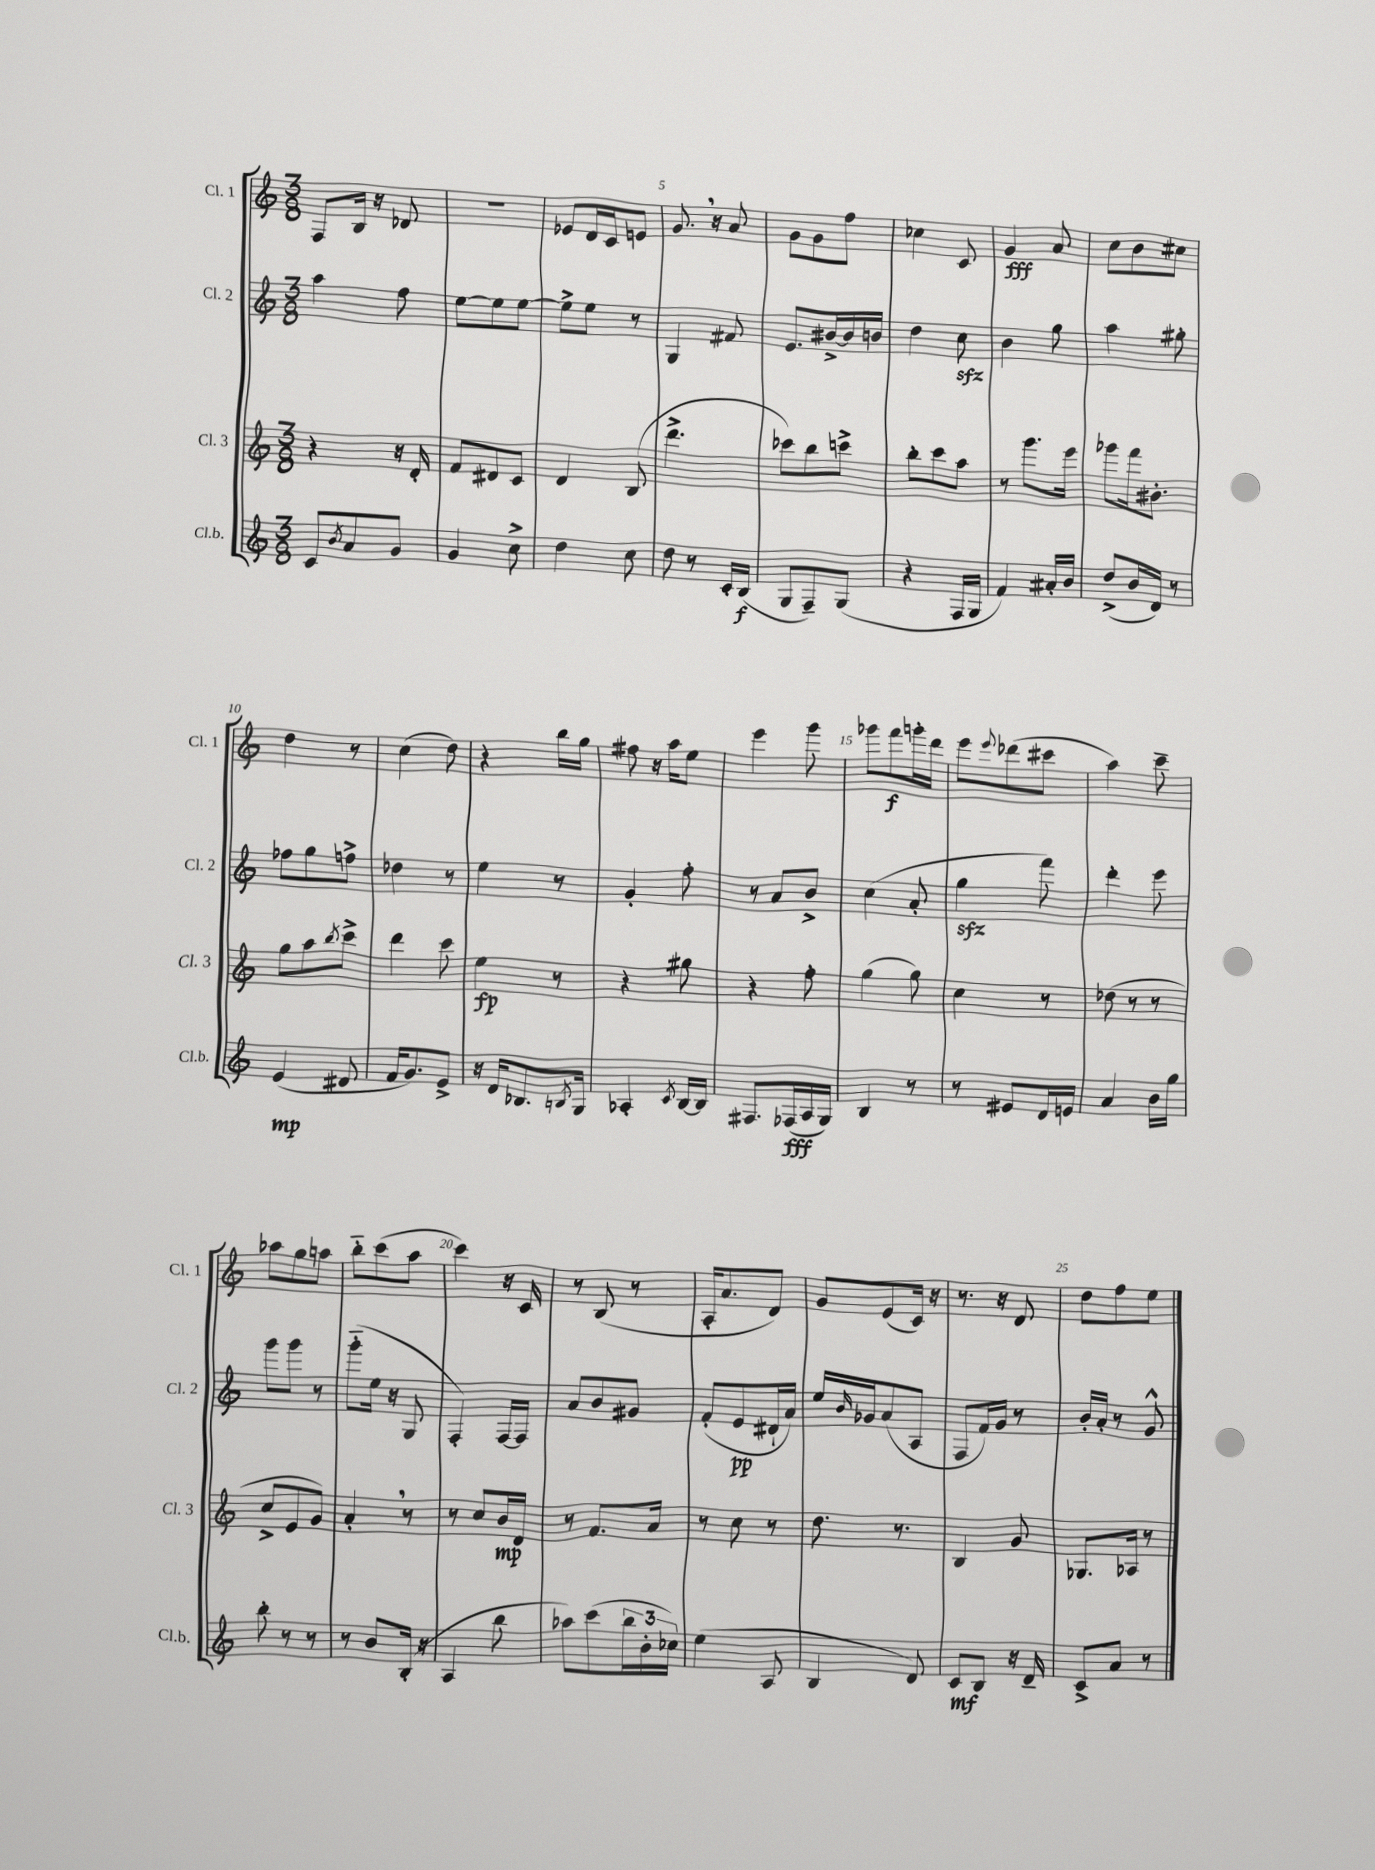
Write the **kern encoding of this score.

**kern	**kern	**kern	**kern
*staff4	*staff3	*staff2	*staff1
*clefG2	*clefG2	*clefG2	*clefG2
*k[]	*k[]	*k[]	*k[]
*M3/8	*M3/8	*M3/8	*M3/8
8c	4r	4aa	8F
8qb	.	.	.
8a	.	.	16B
.	.	.	16r
8g	16r	8ff	8d-
.	16d'	.	.
=	=	=	=
4g	8f	[8ee	4.r
.	8d#	8ee]	.
8cc^	8c	[8ee	.
=	=	=	=
4dd	4d	8ee^]	8e-
.	.	8ee	16d
.	.	.	16c
8cc	(8B	8r	8e
=	=	=	=
8dd	4.ddd^	4G	8.g
8r	.	.	.
.	.	.	16r
16c'	.	8f#	8a
(16B	.	.	.
=	=	=	=
8G	8ccc-)	8.e	8g
8F~)	8bb	.	8g
.	.	[16b#^	.
(8G	8ccc^	16b#]	8ff
.	.	16b	.
=	=	=	=
4r	8bb'	4dd	4cc-
.	8ccc	.	.
16F	8aa	8cc	8c
16G	.	.	.
=	=	=	=
4f)	8r	4b	4g
.	8.ggg	.	.
16a#'	.	8gg	8a
16b	16eee	.	.
=	=	=	=
(8dd^	8ggg-	4aa	8cc
16b	16fff	.	8b
16d)	8.b#'	.	.
8r	.	8gg#'	8cc#
=	=	=	=
(4e	8gg	8ff-	4dd
.	8aa	8gg	.
.	8qbb	.	.
8d#	8ccc^	8ff^	8r
=	=	=	=
16f	4ddd	4dd-	(4cc
8.g)	.	.	.
8e^	8ccc	8r	8dd)
=	=	=	=
16r	4ee	4ee	4r
16d	.	.	.
8.B-	.	.	.
.	8r	8r	16bb
8qB	.	.	.
16G	.	.	16gg
=	=	=	=
4A-'	4r	4g'	8ff#
.	.	.	16r
.	.	.	16aa
8qc	.	.	.
[16B	8gg#	8ff'	8ee
16B]	.	.	.
=	=	=	=
8.F#	4r	8r	4eee
.	.	8a	.
(16F-	.	.	.
16A	8ff'	8b^	8ggg
16G)	.	.	.
=	=	=	=
4B	(4gg	(4cc	8ggg-
.	.	.	8fff
8r	8gg)	8a'	16ggg'
.	.	.	16ddd
=	=	=	=
8r	4cc	4gg	8eee
.	.	.	8qqeee
8e#	.	.	(8ddd-
16d	8r	8fff)	8ccc#
16e	.	.	.
=	=	=	=
4a	(8dd-	4ddd'	4aa)
.	8r	.	.
16b	8r	8eee	8ccc~
16gg	.	.	.
=	=	=	=
8bb'	8cc^	8ggg	8aa-
8r	8e	8ggg	8gg
8r	8g)	8r	8aa
=	=	=	=
8r	4a'	(8ggg'~	8bb'~
8b	.	16ee	(8ccc
.	.	16r	.
(16B'	8r	8G	8aa
16r	.	.	.
=	=	=	=
4A	8r	4F')	4ccc)
.	8cc	.	.
8bb	16b	[16F	16r
.	16d	16F]	16c
=	=	=	=
8aa-)	8r	8a	8r
(8ccc	8.f	8b	(8B
24bb	.	8g#	8r
24b'	.	.	.
.	16a	.	.
24cc-)	.	.	.
=	=	=	=
(4ee	8r	(8f'	16A'
.	.	.	8.a
.	8cc	8e	.
8A	8r	16d#`	8d)
.	.	16a)	.
=	=	=	=
4B	8.dd	16ee	8g
.	.	16qqb	.
.	.	16g-	.
.	.	(8a	(8e
.	8.r	.	.
8d)	.	8A	16c)
.	.	.	16r
=	=	=	=
8c	4B	8F	8.r
8B	.	16f)	.
.	.	16g	16r
16r	8g	8r	8d
16d~	.	.	.
=	=	=	=
8c^	8.G-	16b'	8dd
.	.	16a'	.
8a	.	8r	8ff
.	16A-	.	.
8r	8r	8g^^	8ee
==	==	==	==
*-	*-	*-	*-
